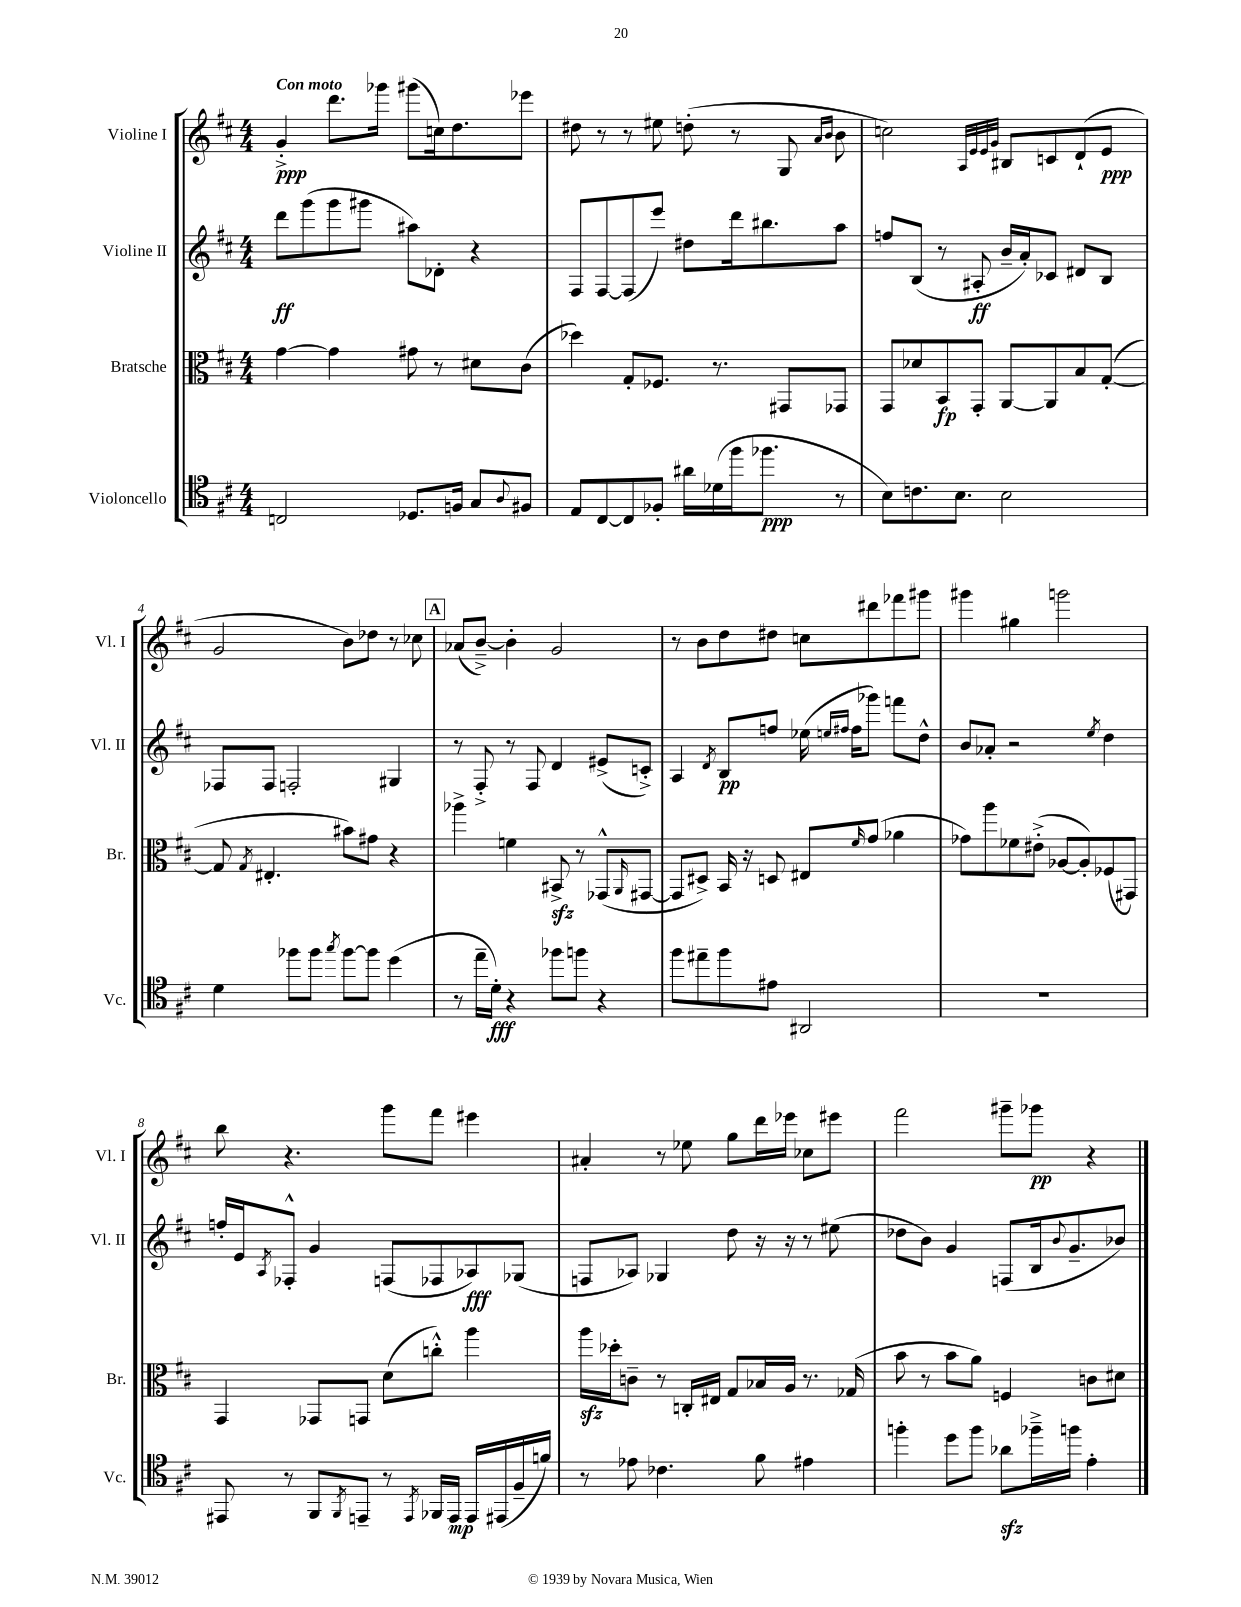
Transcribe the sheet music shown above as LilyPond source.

<<
\new StaffGroup <<
\new Staff = "s0" \with { instrumentName = "Violine I" shortInstrumentName = "Vl. I" } {
    \clef treble \key d \major \numericTimeSignature \time 4/4 \tempo "Con moto"
    g'4-.->\ppp d'''8. ges'''16 gis'''8( c''16) d''8. ees'''8 |
    dis''8 r8 r8 eis''8 d''8-.( r8 g8 \grace { a'16 b'16 } b'8 |
    c''2) \grace { a32 e'32 e'32 g'32 } bis8 c'8 d'8-!( e'8\ppp |
    g'2 b'8) des''8 r8 ces''8 |
    \mark \markup { \box "A" } aes'8( b'8~--->) b'4-. g'2 |
    r8 b'8 d''8 dis''8 c''8 dis'''8 fes'''8 gis'''8 |
    gis'''4 gis''4 g'''2 |
    b''8 r4. g'''8 fis'''8 eis'''4 |
    ais'4-. r8 ees''8 g''8 d'''16 ees'''16 ces''8 eis'''8 |
    fis'''2 gis'''8-- ges'''8\pp r4 \bar "|." |
}
\new Staff = "s1" \with { instrumentName = "Violine II" shortInstrumentName = "Vl. II" } {
    \clef treble \key d \major \numericTimeSignature \time 4/4
    d'''8\ff g'''8( g'''8 gis'''8 ais''8) des'8-. r4 |
    fis8 fis8~ fis8( e'''8) dis''8 d'''16 bis''8. a''8 |
    f''8 b8( r8 ais8-.\ff b'16-- a'16-.) ces'8 dis'8 b8 |
    fes8 fes8 f2-. gis4 |
    \mark \markup { \box "A" } r8 fis8-.-> r8 fis8 d'4 eis'8->( c'8-.->) |
    a4 \acciaccatura { d'8 } b8\pp f''8 ees''16( \grace { e''16 fis''16 } fis''16 ges'''8) f'''8 d''8-^ |
    b'8 aes'8-. r2 \acciaccatura { e''8 } d''4 |
    f''16-. e'16 \acciaccatura { a8 } fes8-.-^ g'4 f8( fes8 aes8\fff) ges8( |
    f8 aes8) ges4 d''8 r16 r16 r8 eis''8( |
    des''8 b'8) g'4 f8( b16 \appoggiatura { b'8 } g'8.-- bes'8) \bar "|." |
}
\new Staff = "s2" \with { instrumentName = "Bratsche" shortInstrumentName = "Br." } {
    \clef alto \key d \major \numericTimeSignature \time 4/4
    g'4~ g'4 gis'8 r8 dis'8 cis'8( |
    des''4) g8-. fes8. r8. gis,8 ges,8 |
    g,8 des'8 b,8\fp g,8-. a,8~ a,8 b8 g8~-.( |
    g8 \acciaccatura { g8 } eis4.-. bis'8) gis'8 r4 |
    \mark \markup { \box "A" } aes''4-> f'4 bis,8->\sfz r8 ges,8-^( \grace { a,16 } gis,8~ |
    gis,8 dis8->) b,16 r16 d8 eis8 \grace { fis'16 } g'8( aes'4 |
    ges'8) a''8 fes'8 eis'8-.->( aes8~ aes8-.) fes8( gis,8) |
    g,4 ges,8 g,8 d'8( c''8-.-^) a''4 |
    a''16\sfz des''16-. c'8-- r8 c16-. eis16 g8 bes16 a16 r8. ges16( |
    b'8 r8 b'8 a'8) f4 c'8 dis'8 \bar "|." |
}
\new Staff = "s3" \with { instrumentName = "Violoncello" shortInstrumentName = "Vc." } {
    \clef tenor \key d \major \numericTimeSignature \time 4/4
    c2 des8. f16 g8 \appoggiatura { a8 } fis8 |
    e8 cis8~ cis8 fes8-. ais'16 des'16( fis''16 fes''8.\ppp r8 |
    b8) c'8. b8. b2 |
    d'4 fes''8 fes''8 \acciaccatura { g''8 } fes''8~ fes''8 d''4( |
    \mark \markup { \box "A" } r8 e''16-- d'16-.\fff) r4 fes''8 f''8 r4 |
    fis''8 eis''8-- fis''8 eis'8 ais,2 |
    R1 |
    eis,8 r8 fis,8 \acciaccatura { fis,8 } e,8-- r8 \acciaccatura { e,8 } fes,16 e,16\mp e,16 eis,16( fis16-- f'16) |
    r8 ees'8 ces'4. fis'8 eis'4 |
    f''4-. d''8 f''8 aes'8\sfz fes''16---> f''16 e'4-. \bar "|." |
}
>>
>>
